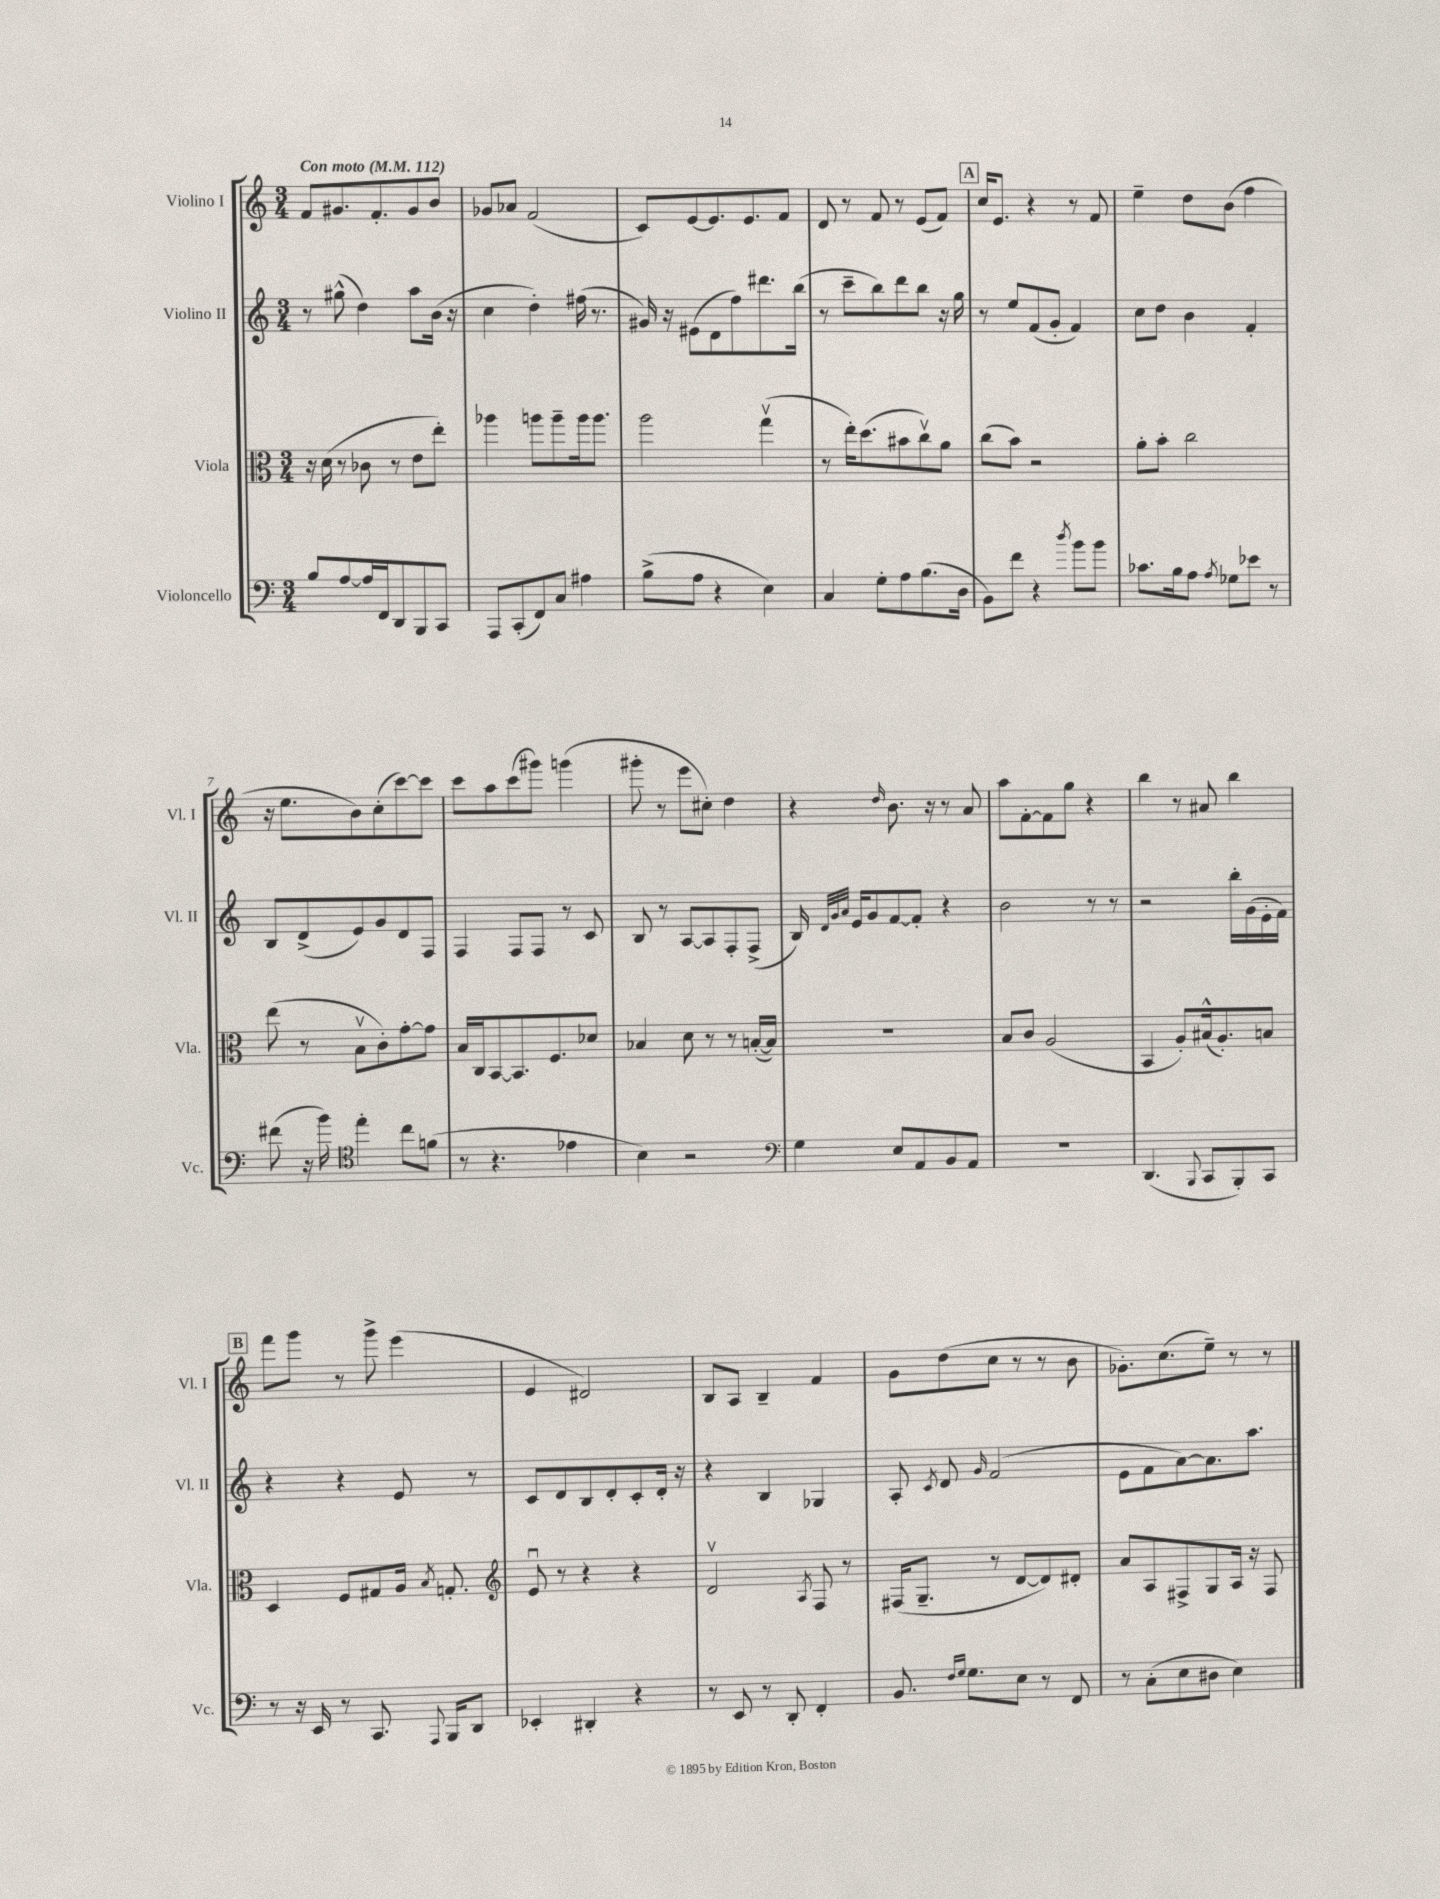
<<
\new StaffGroup <<
\new Staff = "s0" \with { instrumentName = "Violino I" shortInstrumentName = "Vl. I" } {
    \clef treble \key c \major \numericTimeSignature \time 3/4 \tempo "Con moto" 4 = 112
    \autoBeamOff f'8[ gis'8. f'8.-. gis'8 b'8] |
    ges'8[ aes'8] f'2( |
    c'8[) e'8~ e'8. e'8. f'8] |
    d'8 r8 f'8 r8 e'8[( f'8]) |
    \mark \markup { \box "A" } c''16[ e'8.] r4 r8 f'8 |
    e''4-- d''8[ b'8]( f''4 |
    r16 e''8.[ b'8) c''8-.( c'''8~) c'''8] |
    c'''8[ a''8 c'''8( gis'''8]) g'''4( |
    gis'''8-. r8 e'''8[ cis''8]-.) d''4 |
    r4 \grace { d''16 } b'8. r16 r8 a'8 |
    a''8[ f'8~-. f'8 g''8] r4 |
    b''4 r8 ais'8 b''4 |
    \mark \markup { \box "B" } f'''8[ g'''8] r8 g'''8-> e'''4( |
    e'4 dis'2) |
    b8[ a8] b4-- f'4 |
    g'8[ d''8( c''8] r8 r8 b'8 |
    ges'8.[-.) c''8.( e''8]--) r8 r8 \bar "|." |
}
\new Staff = "s1" \with { instrumentName = "Violino II" shortInstrumentName = "Vl. II" } {
    \clef treble \key c \major \numericTimeSignature \time 3/4
    \autoBeamOff r8 gis''8-^( d''4) a''8[ b'16]( r16 |
    c''4 d''4-.) fis''16( r8. |
    gis'16) r16 eis'8[( d'8 f''8) dis'''8. b''16]( |
    r8 c'''8[-- b''8) d'''8 b''8] r16 g''16 |
    \mark \markup { \box "A" } r8 e''8[ f'8( g'8]-. f'4) |
    c''8[ d''8] b'4 f'4-. |
    b8[ d'8->( e'8) g'8 d'8 f8] |
    f4 f8[ f8] r8 c'8 |
    b8 r8 a8[~ a8 f8-. f8]->( |
    b16) \grace { d'32[ g'32 a'32] } e'16[ g'8 f'8~ f'8]-. r4 |
    b'2 r8 r8 |
    r2 b''16[-. g'16( e'16-. f'16]) |
    \mark \markup { \box "B" } r4 r4 e'8 r8 |
    c'8[ d'8 b8 d'8-. c'8-. d'16]-. r16 |
    r4 b4 ges4 |
    a8-. \acciaccatura { c'8 } d'8 \grace { g'16 } f'2( |
    e'8[ f'8 a'8~) a'8. a''8.] \bar "|." |
}
\new Staff = "s2" \with { instrumentName = "Viola" shortInstrumentName = "Vla." } {
    \clef alto \key c \major \numericTimeSignature \time 3/4
    \autoBeamOff r16 d'16( r8 ces'8 r8 e'8[ e''8]-.) |
    aes''4 a''8[ a''8-- a''16 a''8.] |
    a''2 g''4\upbow( |
    r8 e''16[-.) d''8.( bis'8 c''8\upbow) a'8] |
    \mark \markup { \box "A" } c''8[( b'8]) r2 |
    a'8[-. b'8]-. c''2 |
    e''8( r8 b8[\upbow c'8-.) g'8~-. g'8] |
    b16[ c16 b,8~ b,8. f8. des'8] |
    bes4 d'8 r8 r8 b16[~-.( b16]) |
    R2. |
    b8[ c'8] a2( |
    b,4 a8[-.) bis16-^( a8.-.) b8] |
    \mark \markup { \box "B" } d4 f8[ gis8 a16] \acciaccatura { b8 } g8.-. |
    \clef treble e'8\downbow r8 r4 r4 |
    d'2\upbow \acciaccatura { a8 } f8 r8 |
    fis16[( g8.]-- r8 d'8[~ d'8) dis'8]-. |
    a'8[ a8 fis8-> g8 a16] r16 fis8 \bar "|." |
}
\new Staff = "s3" \with { instrumentName = "Violoncello" shortInstrumentName = "Vc." } {
    \clef bass \key c \major \numericTimeSignature \time 3/4
    \autoBeamOff b8[ a8~ a16 f,16 d,8 b,,8 c,8] |
    a,,8[ c,8-.( f,8) c8] ais4 |
    b8[->( a8] r4 e4) |
    c4 g8[-. a8 b8.( d16] |
    \mark \markup { \box "A" } b,8[) f'8] r4 \acciaccatura { d''8 } b'8[ b'8] |
    ces'8.[ b16 a8] \acciaccatura { a8 } ges8[ ees'8] r8 |
    fis'8( r16 b'16) \clef tenor e''4-. c''8[ f'8]( |
    r8 r4. ees'4 |
    b4) r2 |
    \clef bass g4 e8[ a,8 b,8 a,8] |
    R2. |
    d,4.( \appoggiatura { b,,8 } c,8[ b,,8-.) c,8] |
    \mark \markup { \box "B" } r8 r16 e,16 r8 c,8. \appoggiatura { a,,8 } b,,16[ d,8] |
    ees,4-. dis,4-. r4 |
    r8 e,8 r8 d,8-. f,4-. |
    b,8. \grace { f16[ g16] } g8.[ e8] r8 f,8 |
    r8 c8[-.( e8 dis8] e4) \bar "|." |
}
>>
>>
